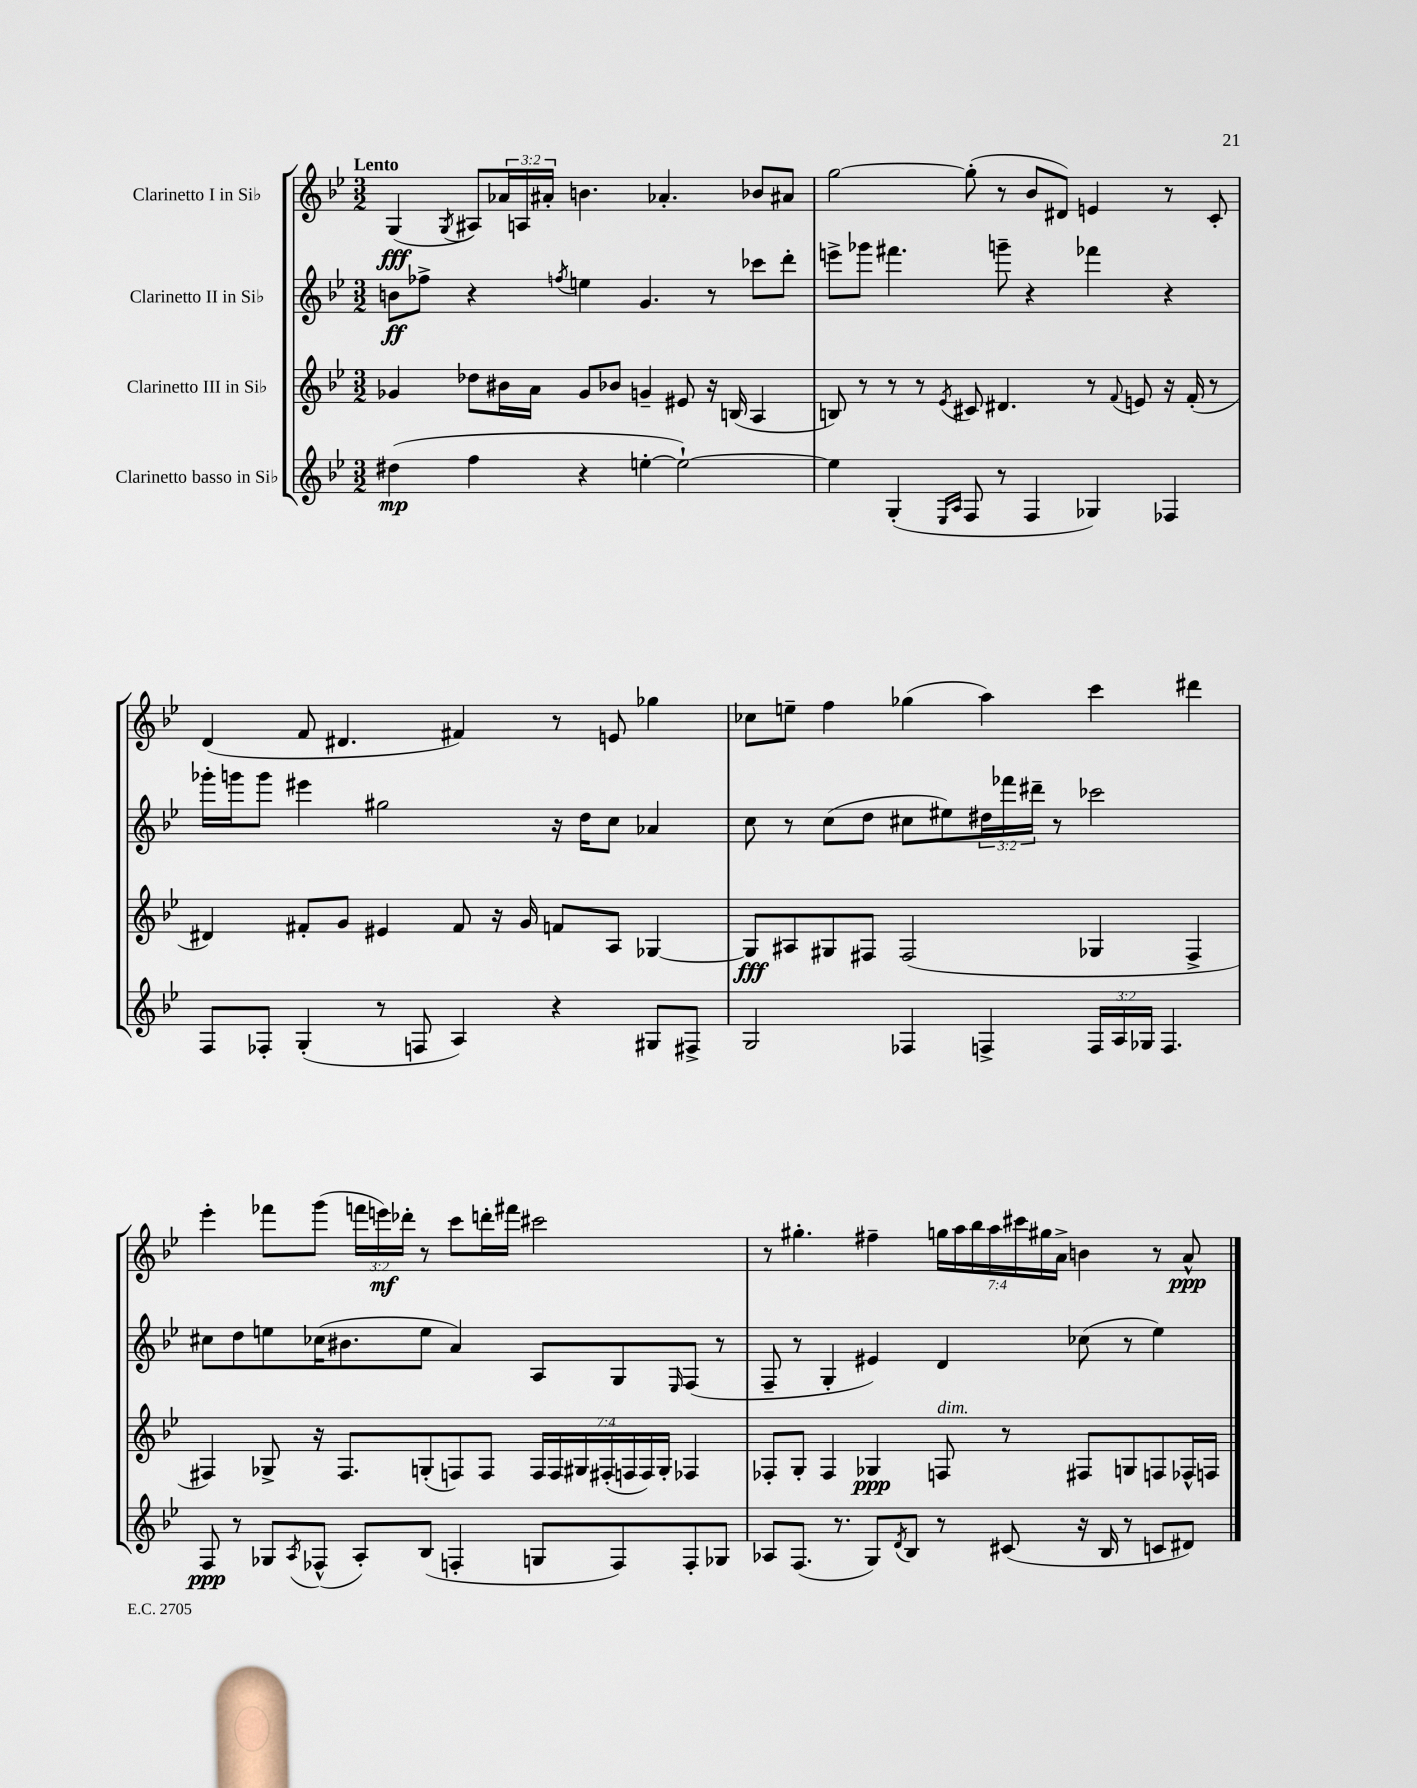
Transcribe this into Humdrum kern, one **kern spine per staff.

**kern	**dynam	**kern	**dynam	**kern	**dynam	**kern	**dynam
*part4	*part4	*part3	*part3	*part2	*part2	*part1	*part1
*staff4	*staff4	*staff3	*staff3	*staff2	*staff2	*staff1	*staff1
*I"Clarinetto basso in Si♭	*	*I"Clarinetto III in Si♭	*	*I"Clarinetto II in Si♭	*	*I"Clarinetto I in Si♭	*
*clefG2	*	*clefG2	*	*clefG2	*	*clefG2	*
*k[b-e-]	*	*k[b-e-]	*	*k[b-e-]	*	*k[b-e-]	*
*M3/2	*	*M3/2	*	*M3/2	*	*M3/2	*
=1	=1	=1	=1	=1	=1	=1	=1
!	!	!	!	!	!	!LO:TX:a:B:t=Lento	!
(4dd#X\	mp	4g-X/	.	8bn\L	ff	(4G/	fff
.	.	.	.	8ff-X^\J	.	.	.
.	.	.	.	.	.	8qG/	.
4ff\	.	8dd-X\L	.	4r	.	8A#X/L)	.
.	.	16b#X\L	.	.	.	24a-X/L	.
.	.	.	.	.	.	24An/	.
.	.	16a\JJ	.	.	.	.	.
.	.	.	.	.	.	24a#X'/JJ	.
.	.	.	.	8qffn/	.	.	.
4r	.	8g-/L	.	4een\	.	4.bn\	.
.	.	8b-X/J	.	.	.	.	.
[4een'\	.	4gn~/	.	4.g/	.	.	.
.	.	.	.	.	.	4.a-X'/	.
2ee`\_)	.	8e#X/	.	.	.	.	.
.	.	16r	.	8r	.	.	.
.	.	(16Bn/	.	.	.	.	.
.	.	4A/	.	8ccc-X\L	.	8b-X/L	.
.	.	.	.	8ddd'\J	.	8a#X/J	.
=2	=2	=2	=2	=2	=2	=2	=2
4ee\]	.	8Bn/)	.	8eeen^\L	.	[2gg\	.
.	.	8r	.	8ggg-X\J	.	.	.
(4G'/	.	8r	.	4.fff#X\	.	.	.
.	.	8r	.	.	.	.	.
16qqE-/LL	.	.	.	.	.	.	.
16qqA/JJ	.	8qe-/	.	.	.	.	.
8F/	.	8c#X/	.	.	.	(8gg'\]	.
8r	.	4.d#X/	.	8gggn~\	.	8r	.
4F/	.	.	.	4r	.	8b-/L	.
.	.	.	.	.	.	8d#X/J)	.
4G-X/)	.	8r	.	4fff-X\	.	4en/	.
.	.	8qqf/	.	.	.	.	.
.	.	8en/	.	.	.	.	.
4F-X/	.	16r	.	4r	.	8r	.
.	.	(16f'/	.	.	.	.	.
.	.	8r	.	.	.	8c'/	.
!!LO:LB:g=z
=3	=3	=3	=3	=3	=3	=3	=3
8F/L	.	4d#X/)	.	16ggg-X'\LL	.	(4d/	.
.	.	.	.	16gggn\J	.	.	.
8F-X'/J	.	.	.	8ggg\J	.	.	.
(4G'/	.	8f#X'/L	.	4eee#X\	.	8f/	.
.	.	8g/J	.	.	.	4.d#X/	.
8r	.	4e#X/	.	2gg#X\	.	.	.
8Fn/	.	.	.	.	.	.	.
4A/)	.	8f#/	.	.	.	4f#X/)	.
.	.	16r	.	.	.	.	.
.	.	16g/	.	.	.	.	.
4r	.	8fn/L	.	16r	.	8r	.
.	.	.	.	16dd\KL	.	.	.
.	.	8A/J	.	8cc\J	.	8en/	.
8G#X/L	.	[4G-X/	.	4a-X/	.	4gg-X\	.
8F#X^/J	.	.	.	.	.	.	.
=4	=4	=4	=4	=4	=4	=4	=4
2G/	.	8G-/L]	fff	8cc\	.	8cc-X\L	.
.	.	8A#X/	.	8r	.	8een~\J	.
.	.	8G#X/	.	(8cc\L	.	4ff\	.
.	.	8F#X/J	.	8dd\J	.	.	.
4F-X/	.	(2F#/	.	8cc#X\L	.	(4gg-X\	.
.	.	.	.	8ee#X\)	.	.	.
4Fn^/	.	.	.	24dd#X\L	.	4aa\)	.
.	.	.	.	24fff-X\	.	.	.
.	.	.	.	24ddd#X~\JJ	.	.	.
.	.	.	.	8r	.	.	.
24F/LL	.	4G-X/	.	2ccc-X\	.	4ccc\	.
24A/	.	.	.	.	.	.	.
24G-X/JJ	.	.	.	.	.	.	.
4.F/	.	.	.	.	.	.	.
.	.	4F#^/	.	.	.	4ddd#X\	.
!!LO:LB:g=z
=5	=5	=5	=5	=5	=5	=5	=5
8F/	ppp	4F#X/)	.	8cc#X\L	.	4eee-'\	.
8r	.	.	.	8dd\	.	.	.
8G-X/L	.	8G-X^/	.	8een\	.	8fff-X\L	.
8qA/	.	.	.	.	.	.	.
(8F-X^^/J	.	16r	.	(16cc-X\K	.	(8ggg\J	.
.	.	8.F#/L	.	8.b#X\	.	.	.
8A'/L)	.	.	.	.	.	24fffn\LL	.
.	.	.	.	.	.	24eeen\)	mf
.	.	.	.	.	.	24ddd-X'\JJ	.
(8B-/J	.	(8Gn'/	.	8ee\J	.	8r	.
4Fn'/	.	8Fn/)	.	4a/)	.	8ccc\L	.
.	.	8F/J	.	.	.	16dddn'\L	.
.	.	.	.	.	.	16fff#X\JJ	.
8Gn/L	.	28F/LL	.	8A/L	.	2ccc#X\	.
.	.	28F/	.	.	.	.	.
.	.	28G#X/	.	.	.	.	.
.	.	(28F#X'/	.	.	.	.	.
8F/)	.	.	.	8G/	.	.	.
.	.	28Fn/	.	.	.	.	.
.	.	28F/)	.	.	.	.	.
.	.	28G#'/JJ	.	.	.	.	.
.	.	.	.	16qqE-/	.	.	.
8F'/	.	4F-X/	.	(8F/J	.	.	.
8G-X/J	.	.	.	8r	.	.	.
=6	=6	=6	=6	=6	=6	=6	=6
8A-X/L	.	8F-X'/L	.	8F~/	.	8r	.
(8.F/J	.	8G'/J	.	8r	.	4.gg#X'\	.
.	.	4F-/	.	4G'/	.	.	.
8.r	.	.	.	.	.	.	.
8G/L)	.	4G-X/	ppp	4e#X/)	.	4ff#X~\	.
8qd/	.	.	.	.	.	.	.
8B-/J	.	.	.	.	.	.	.
!	!	!LO:TX:a:i:t=dim.	!	!	!	!	!
8r	.	8Fn/	.	4d/	.	28ggn\LL	.
.	.	.	.	.	.	28aa\	.
.	.	.	.	.	.	28bb-\	.
.	.	.	.	.	.	28aa\	.
(8c#X/	.	8r	.	.	.	.	.
.	.	.	.	.	.	28ccc#X\	.
.	.	.	.	.	.	28gg#X\	.
.	.	.	.	.	.	28a^\JJ	.
16r	.	8F#X/L	.	(8cc-X\	.	4bn\	.
16B-/	.	.	.	.	.	.	.
8r	.	8Gn/	.	8r	.	.	.
8cn/L	.	8Fn/	.	4ee-\)	.	8r	.
8d#X/J)	.	16F-X^^/L	.	.	.	8a^^/	ppp
.	.	16Fn/JJ	.	.	.	.	.
==	==	==	==	==	==	==	==
*-	*-	*-	*-	*-	*-	*-	*-
